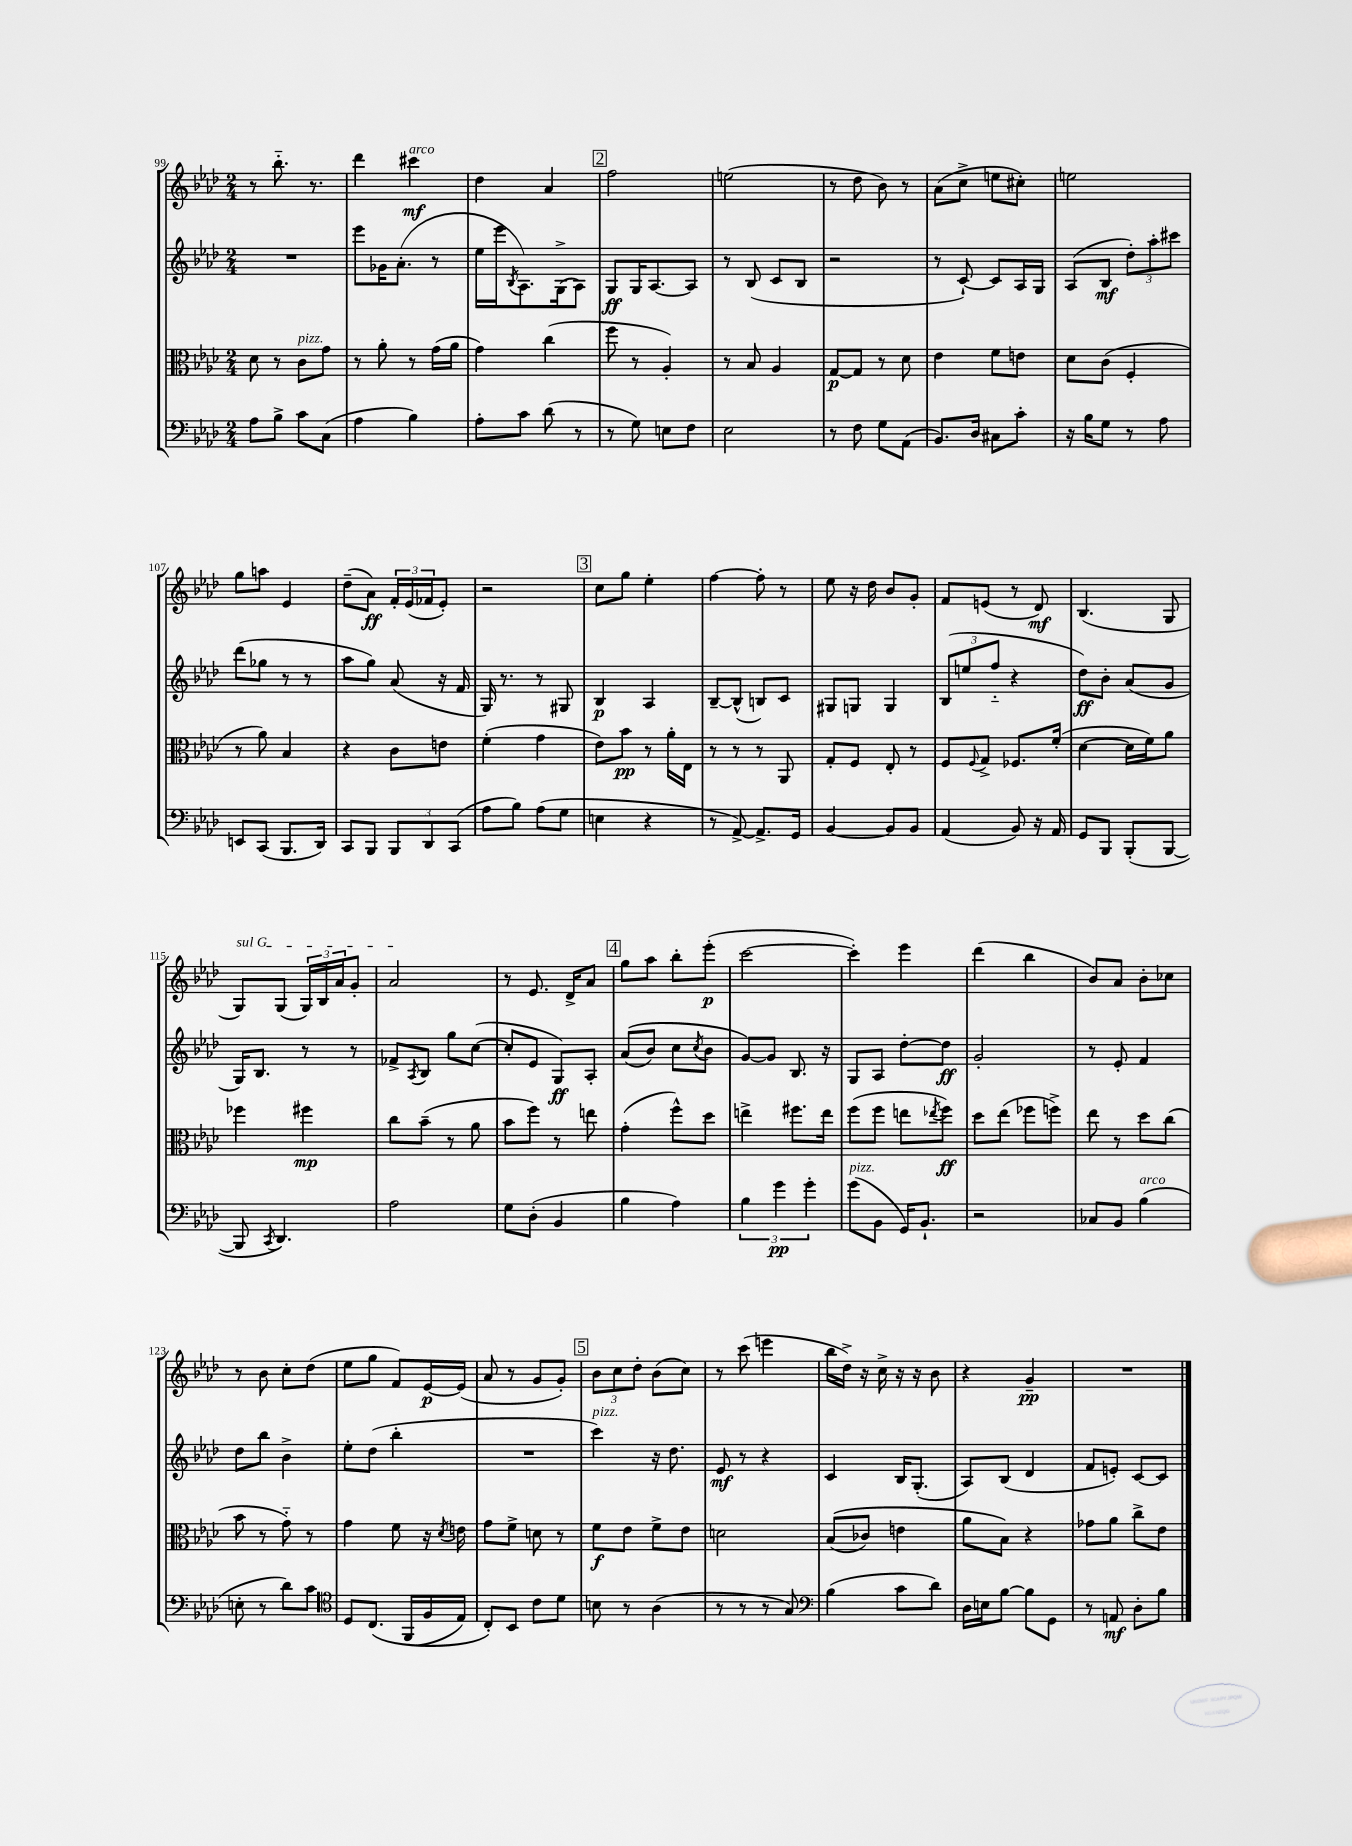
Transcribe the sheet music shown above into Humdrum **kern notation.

**kern	**kern	**kern	**kern
*staff4	*staff3	*staff2	*staff1
*clefF4	*clefC3	*clefG2	*clefG2
*k[b-e-a-d-]	*k[b-e-a-d-]	*k[b-e-a-d-]	*k[b-e-a-d-]
*M2/4	*M2/4	*M2/4	*M2/4
8A-	8d-	2r	8r
8B-^	8r	.	8.bb-'~
8c	8c	.	.
.	.	.	8.r
(8C	8g	.	.
=	=	=	=
4A-	8r	8eee-	4ddd-
.	8a-'	16g-	.
.	.	(8.a-'	.
4B-)	8r	.	4ccc#
.	(16g	8r	.
.	16a-	.	.
=	=	=	=
8A-'	4g)	16ee-	4dd-
.	.	16eee-	.
.	.	8qB-	.
8c	.	8.A-)	.
(8d-	(4cc	.	4a-
.	.	(16G^	.
8r	.	8A-)	.
=	=	=	=
8r	8ff	8G	2ff
8G)	8r	16G	.
.	.	[8.A-	.
8E	4A-')	.	.
8F	.	8A-]	.
=	=	=	=
2E-	8r	8r	(2ee
.	8B-	(8B-	.
.	4A-	8c	.
.	.	8B-	.
=	=	=	=
8r	[8G	2r	8r
8F	8G]	.	8dd-
8G	8r	.	8b-)
(8AA-	8d-	.	8r
=	=	=	=
8.BB-)	4e-	8r	(8a-
.	.	[8c`)	8cc^
16D-	.	.	.
8C#	8f	8c]	8ee
8c'	8e	16A-	8cc#')
.	.	16G	.
=	=	=	=
16r	8d-	(8A-	2ee
16B-	.	.	.
8G	(8c	8B-	.
8r	4F'	12dd-')	.
.	.	12aa-'	.
8A-	.	.	.
.	.	12ccc#	.
=	=	=	=
8EE	8r	(8ddd-	8gg
(8CC	8a-)	8gg-	8aa
8.BBB-	4B-	8r	4e-
.	.	8r	.
16DD-)	.	.	.
=	=	=	=
8CC	4r	8aa-	(8dd-~
8BBB-	.	8gg)	8a-)
12BBB-	8c	(8a-	24f'
.	.	.	(24e-
12DD-	.	.	24f-
.	8e	16r	8e-')
(12CC	.	.	.
.	.	16f	.
=	=	=	=
8A-	(4f'	16G)	2r
.	.	8.r	.
8B-)	.	.	.
(8A-	4g	8r	.
8G	.	8G#	.
=	=	=	=
4E	8e-)	4B-	8cc
.	8b-	.	8gg
4r	8r	4A-	4ee-'
.	16a-'	.	.
.	16E-	.	.
=	=	=	=
8r	8r	[8B-~	[4ff
[8AA-^)	8r	(8B-^^]	.
8.AA-^]	8r	8B)	8ff']
.	8AA-	8c	8r
16GG	.	.	.
=	=	=	=
[4BB-	8G'	8G#	8ee-
.	8F	8G	16r
.	.	.	16dd-
8BB-]	8E-'	4G	8b-
8BB-	8r	.	8g'
=	=	=	=
(4AA-	8F	(12B-	8f
.	.	12ee	.
.	8qqF	.	.
.	8G^	.	(8e
.	.	12ff'~	.
8BB-)	8.F-	4r	8r
16r	.	.	8d-)
16AA-	(16f'	.	.
=	=	=	=
8GG	[4d-	8dd-)	(4.B-
8BBB-	.	8b-'	.
(8BBB-'	16d-]	(8a-	.
.	16f)	.	.
[8BBB-	8a-	8g	8G
=	=	=	=
8BBB-]	4ff-	16G)	8G)
.	.	8.B-	.
8qCC	.	.	.
4.DD-)	.	.	(8G
.	4ff#	8r	24G)
.	.	.	24B-
.	.	.	24a-
.	.	8r	8g'
=	=	=	=
2A-	8cc	8f-^	2a-
.	.	8qA-	.
.	(8b-~	8B-	.
.	8r	8gg	.
.	8a-	([8cc	.
=	=	=	=
8G	8b-	8cc']	8r
(8D-'	8ff)	8e-	8.e-
4BB-	8r	8G)	.
.	.	.	16d-^
.	8ee	8A-'	8a-
=	=	=	=
4B-	(4g'	&((8a-	8gg
.	.	8b-)	8aa-
4A-)	8ff^^)	8cc	8bb-'
.	.	8qcc	.
.	8dd-	8b-	(8eee-'
=	=	=	=
6B-	4ee^	[8g&)	[2ccc
.	.	8g]	.
6g	.	.	.
.	8.ff#	8.B-	.
6g'	.	.	.
.	16ee	16r	.
=	=	=	=
(8g	(8ff	8G	4ccc'])
8BB-	8ff	8A-	.
16GG)	8ee	[8dd-'	4eee-
8.BB-`	.	.	.
.	8qee-	.	.
.	8ff)	8dd-]	.
=	=	=	=
2r	8dd-	2g'	(4ddd-
.	(8ee-	.	.
.	8ff-	.	4bb-
.	8ff^)	.	.
=	=	=	=
8C-	8ee-	8r	8b-)
8BB-	8r	8e-'	8a-
(4B-	8dd-	4f	8b-'
.	(8cc	.	8cc-
=	=	=	=
8E'	8b-	8dd-	8r
8r	8r	8bb-	8b-
8d-)	8g'~)	4b-^	8cc'
8c	8r	.	(8dd-
=	=	=	=
*clefC4	*	*	*
8D-	4g	8ee-'	8ee-
&(8.C	.	(8dd-	8gg
.	8f	4bb-'	8f)
(16FF	.	.	.
16F	16r	.	[16e-
.	8qd-	.	.
16E-)	16e	.	(16e-]
=	=	=	=
8C'&)	8g	2r	8a-
8BB-	8f^	.	8r
8c	8d	.	8g
8d-	8r	.	8g')
=	=	=	=
8B	8f	4ccc)	12b-
.	.	.	12cc
8r	8e-	.	.
.	.	.	12dd-'
(4A-	8f^	16r	(8b-
.	.	8.dd-	.
.	8e-	.	8cc)
=	=	=	=
8r	2d	8e-	8r
8r	.	8r	(8ccc
8r	.	4r	4eee
8G)	.	.	.
=	=	=	=
*clefF4	*	*	*
(4B-	&((8B-	4c	16bb-
.	.	.	16dd-^)
.	8c-)	.	16r
.	.	.	16cc^
8c	4e	16B-	16r
.	.	(8.G'	16r
8d-)	.	.	8b-
=	=	=	=
16D-	8a-	8A-)	4r
16E	.	.	.
[8B-	8B-&)	(8B-	.
8B-]	4r	4d-	4g~
8GG	.	.	.
=	=	=	=
8r	8g-	8f	2r
8AA	8a-	8e')	.
8D-'	8cc^	[8c	.
8B-	8e-	8c]	.
==	==	==	==
*-	*-	*-	*-
